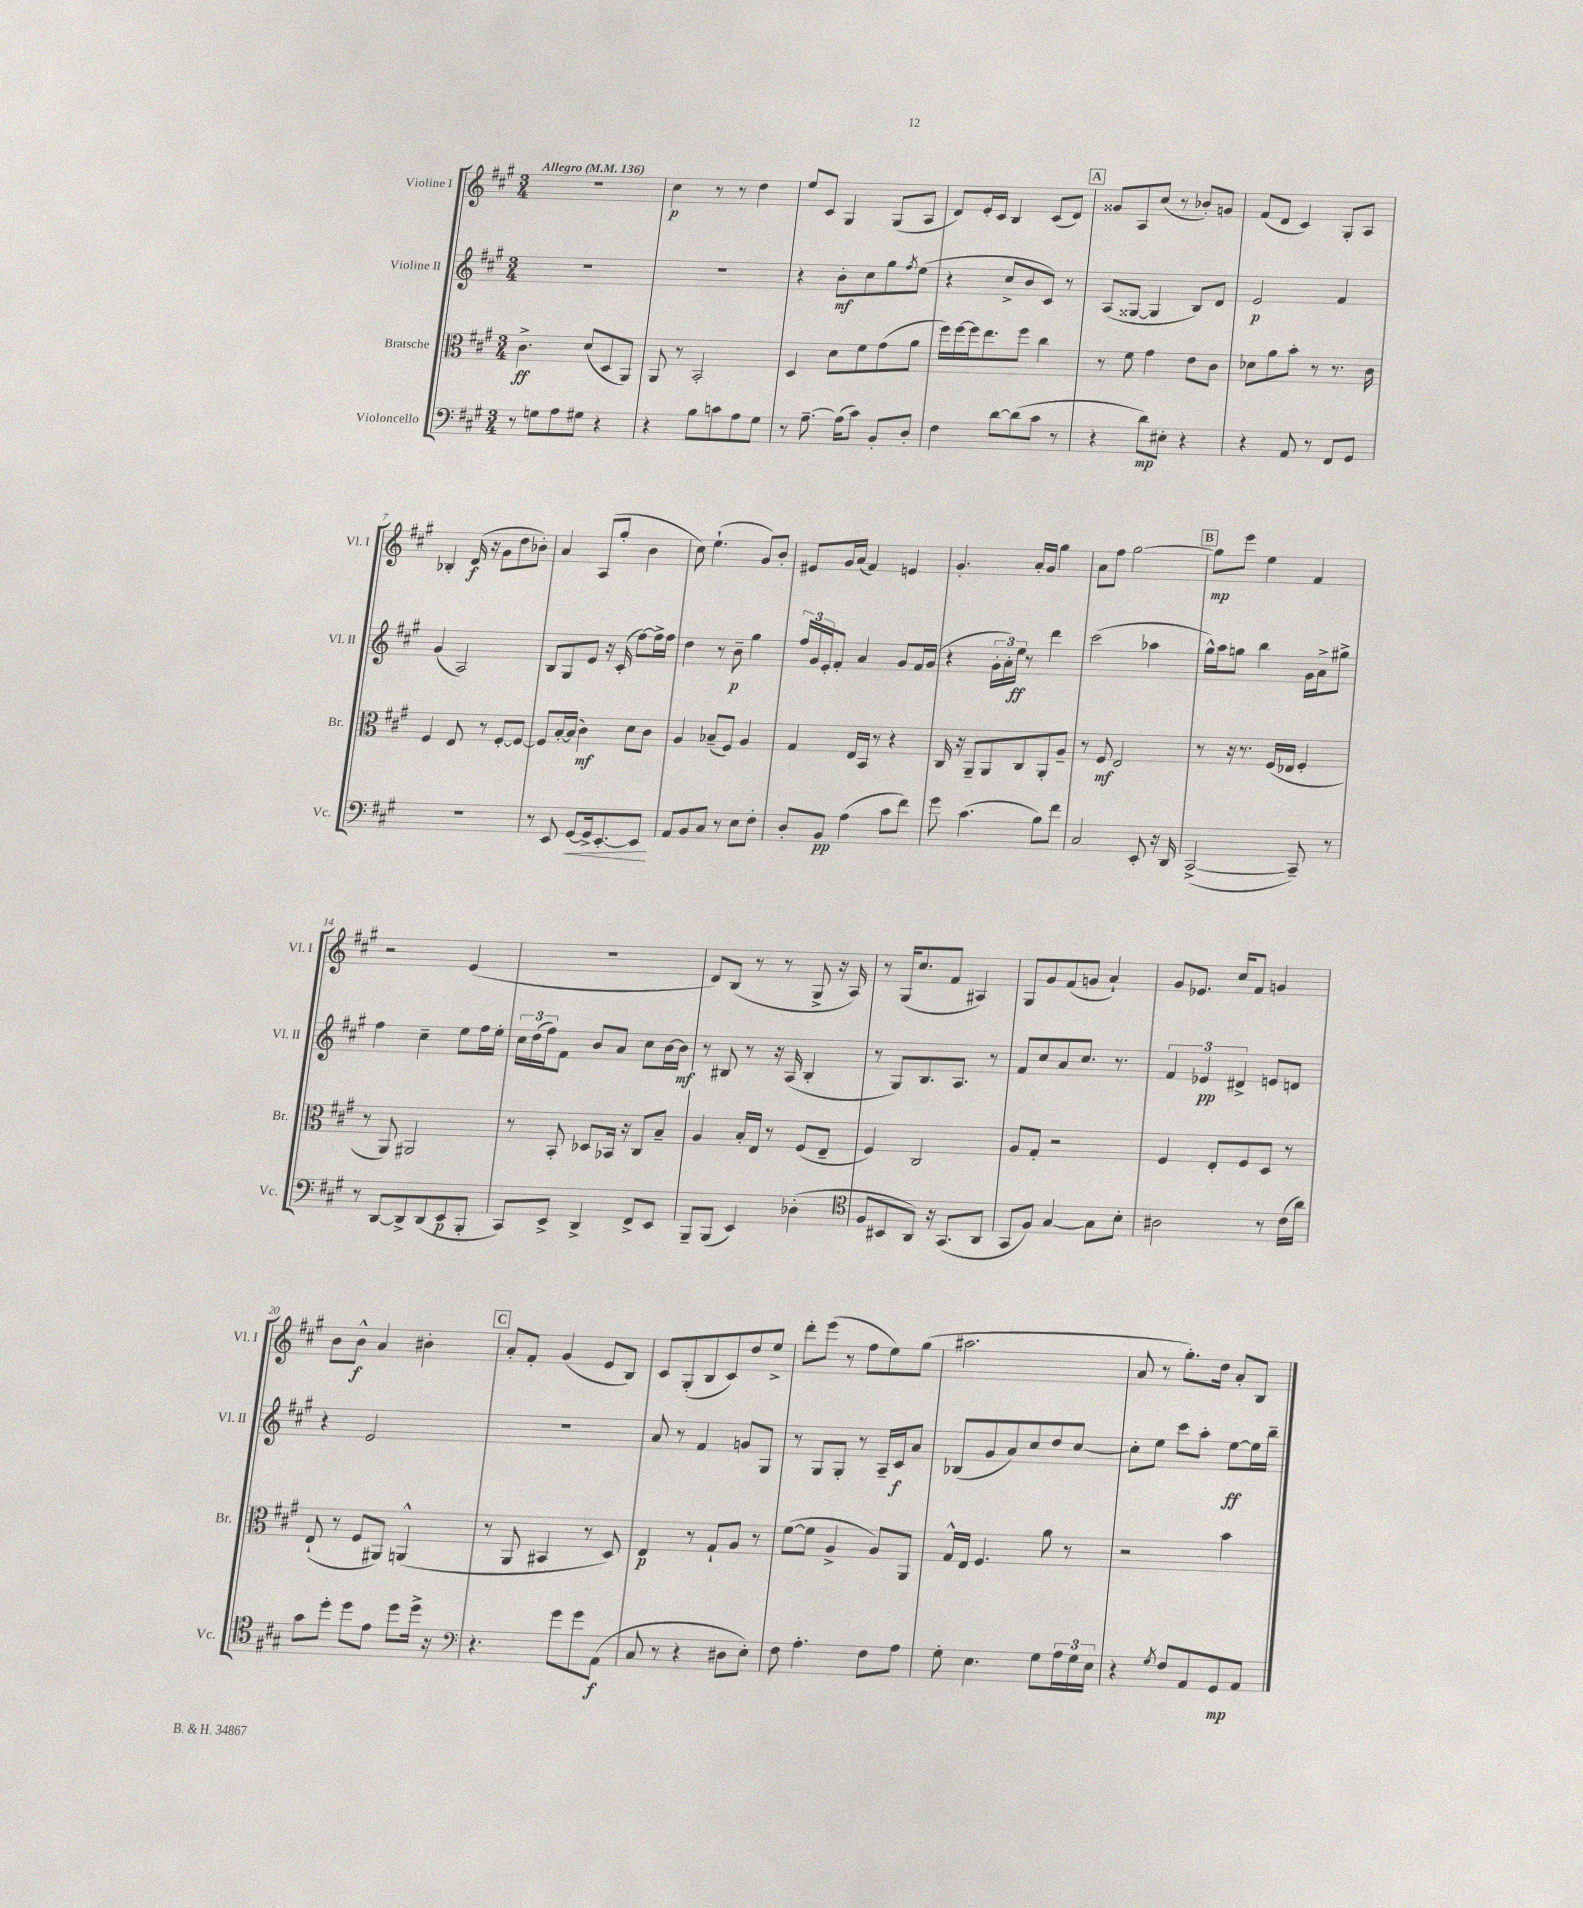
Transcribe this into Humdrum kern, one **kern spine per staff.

**kern	**dynam	**kern	**dynam	**kern	**dynam	**kern	**dynam
*part4	*part4	*part3	*part3	*part2	*part2	*part1	*part1
*staff4	*staff4	*staff3	*staff3	*staff2	*staff2	*staff1	*staff1
*I"Violoncello	*	*I"Bratsche	*	*I"Violine II	*	*I"Violine I	*
*I'Vc.	*	*I'Br.	*	*I'Vl. II	*	*I'Vl. I	*
*clefF4	*	*clefC3	*	*clefG2	*	*clefG2	*
*k[f#c#g#]	*	*k[f#c#g#]	*	*k[f#c#g#]	*	*k[f#c#g#]	*
*M3/4	*	*M3/4	*	*M3/4	*	*M3/4	*
*MM136	*	*MM136	*	*MM136	*	*MM136	*
=1	=1	=1	=1	=1	=1	=1	=1
!	!	!	!	!	!	!LO:TX:a:B:t=Allegro	!
8r	.	4.c#^\	ff	2.r	.	2.r	.
8Gn\L	.	.	.	.	.	.	.
8A\	.	.	.	.	.	.	.
8G#X\J	.	(8d/L	.	.	.	.	.
4r	.	8D/	.	.	.	.	.
.	.	8AA/J)	.	.	.	.	.
=2	=2	=2	=2	=2	=2	=2	=2
4r	.	8AA/	.	2.r	.	4cc#\	p
.	.	8r	.	.	.	.	.
8B\L	.	2BB'/	.	.	.	8r	.
8cn\	.	.	.	.	.	8r	.
8A\	.	.	.	.	.	4dd\	.
8G#\J	.	.	.	.	.	.	.
=3	=3	=3	=3	=3	=3	=3	=3
8r	.	4D/	.	4r	.	8ee/L	.
[8.A~\	.	.	.	.	.	8c#/J	.
.	.	8d\L	.	8b'\L	mf	4G#/	.
(16A\KL]	.	.	.	.	.	.	.
8c#\J)	.	8f#\	.	8cc#\	.	.	.
8BB'/L	.	(8g#\	.	8gg#\	.	(8G#/L	.
.	.	.	.	8qff#/	.	.	.
8D'/J	.	8a\J	.	(8ee\J	.	8A/J	.
=4	=4	=4	=4	=4	=4	=4	=4
4F#\	.	16ff#\LL)	.	4r	.	8d/L)	.
.	.	[16ff#\	.	.	.	.	.
.	.	16ff#\J]	.	.	.	16e'/L	.
.	.	8.ee\	.	.	.	16c#/JJ	.
[8d\L	.	.	.	8cc#^/L	.	4B/	.
(8d\]	.	8ff#\J	.	8b/	.	.	.
8c#\J	.	4cc#\	.	8c#/J)	.	(8c#/L	.
8r	.	.	.	8r	.	8d/J)	.
!!LO:REH:place=s1:t=A
=5	=5	=5	=5	=5	=5	=5	=5
4r	.	8r	.	(8A/L	.	8g##X/L	.
.	.	8f#\	.	[8G##X/J	.	8A/	.
8d\L)	mp	4g#\	.	4G##/]	.	(8cc#/J	.
8E#X'\J	.	.	.	.	.	8r	.
4r	.	8e\L	.	8B/L)	.	8b-X'/L)	.
.	.	8c#\J	.	8d/J	.	8gn/J	.
=6	=6	=6	=6	=6	=6	=6	=6
4r	.	8d-X\L	.	2e/	p	(8f#/L	.
.	.	8a\	.	.	.	8d/J	.
8AA/	.	8b'\J	.	.	.	4c#/)	.
8r	.	8r	.	.	.	.	.
8FF#/L	.	8.r	.	4f#/	.	8G#'/L	.
8GG#/J	.	.	.	.	.	8A/J	.
.	.	16c#\	.	.	.	.	.
!!LO:LB:g=z
=7	=7	=7	=7	=7	=7	=7	=7
2.r	.	4F#/	.	(4g#/	.	4B-X'/	.
.	.	8E/	.	2A/)	.	(16d/	f
.	.	.	.	.	.	16r	.
.	.	8r	.	.	.	8g#\L	.
.	.	[8F#'/L	.	.	.	8dd\	.
.	.	8F#/J_	.	.	.	8b-X'\J)	.
=8	=8	=8	=8	=8	=8	=8	=8
8r	.	8F#/L]	.	8B/L	.	4a/	.
8EE/	.	[16B'/L	.	8G#/	.	.	.
.	.	(16B/JJ]	.	.	.	.	.
!	!LO:HP:b	!	!	!	!	!	!
[8GG#/L	<	4c#\)	mf	8e/J	.	(8A/L	.
16GG#^/k]	.	.	.	16r	.	8gg#'/J	.
[8.EE'/	.	.	.	(16c#'/	.	.	.
.	.	8d\L	.	[8ff#\L)	.	4b\	.
8EE/J]	.	8c#\J	.	16ff#^\L]	.	.	.
.	.	.	.	16ff#\JJ	.	.	.
.	[	.	.	.	.	.	.
=9	=9	=9	=9	=9	=9	=9	=9
8AA/L	.	4A/	.	4dd\	.	8cc#\)	.
8BB/	.	.	.	.	.	(4.ee`\	.
8C#/J	.	(8B-X~/L	.	8r	.	.	.
8r	.	8F#/J)	.	8b~\	p	.	.
8E\L	.	4A/	.	4gg#\	.	8g#/L)	.
8F#'\J	.	.	.	.	.	8b'/J	.
=10	=10	=10	=10	=10	=10	=10	=10
8D'/L	.	4G#/	.	24ff#/LL	.	8e#X/L	.
.	.	.	.	24g#/	.	.	.
.	.	.	.	24e'/J	.	.	.
8BB/J	pp	.	.	8f#'/J	.	16g#/L	.
.	.	.	.	.	.	(16a/JJ	.
(4A\	.	16E/LL	.	4a/	.	4f#/)	.
.	.	16BB/JJ	.	.	.	.	.
.	.	8r	.	.	.	.	.
8c#\L	.	4r	.	8g#/L	.	4en/	.
8f#\J)	.	.	.	16f#/L	.	.	.
.	.	.	.	(16g#/JJ	.	.	.
=11	=11	=11	=11	=11	=11	=11	=11
8g#\	.	16C#/	.	4r	.	4.g#'/	.
.	.	16r	.	.	.	.	.
(4.c#\	.	8AA~/L	.	.	.	.	.
.	.	8AA/	.	24g#'\LL	.	.	.
.	.	.	.	24a'\)	.	.	.
.	.	.	.	24ee\JJ	ff	.	.
.	.	8C#/	.	8r	.	16a'/LL	.
.	.	.	.	.	.	16g#/JJ	.
8B\L)	.	8AA'/	.	4ddd\	.	4gg#\	.
8f#\J	.	8A~/J	.	.	.	.	.
=12	=12	=12	=12	=12	=12	=12	=12
2C#/	.	8r	.	(2ccc#\	.	8a\L	.
.	.	8F#/	mf	.	.	8ff#\J	.
.	.	2E/	.	.	.	[2gg#\	.
8EE'/	.	.	.	4aa-X\	.	.	.
16r	.	.	.	.	.	.	.
16DD/	.	.	.	.	.	.	.
!!LO:REH:place=s1:t=B
=13	=13	=13	=13	=13	=13	=13	=13
([2CC#^/	.	8r	.	16gg#^^\LL)	.	8gg#\L]	mp
.	.	.	.	16aa\J	.	.	.
.	.	16r	.	8ggn\J	.	8eee\J	.
.	.	8.r	.	.	.	.	.
.	.	.	.	4bb\	.	4ee\	.
.	.	(16F#/LL	.	.	.	.	.
.	.	16E-X/JJ	.	.	.	.	.
8CC#~/])	.	4F#'/	.	16g#\LL	.	4f#/	.
.	.	.	.	16a^\J	.	.	.
8r	.	.	.	8gg#X^\J	.	.	.
!!LO:LB:g=z
=14	=14	=14	=14	=14	=14	=14	=14
8r	.	8r	.	4ff#\	.	2r	.
[8DD/L	.	8AA/)	.	.	.	.	.
8DD^/]	.	2AA#X/	.	4cc#~\	.	.	.
(8DD/	.	.	.	.	.	.	.
8EE/	p	.	.	8ee\L	.	(4e/	.
8BBB'/J	.	.	.	16ff#\L	.	.	.
.	.	.	.	16ee'\JJ	.	.	.
=15	=15	=15	=15	=15	=15	=15	=15
8CC#/L)	.	8r	.	24cc#\LL	.	2.r	.
.	.	.	.	(24dd\	.	.	.
.	.	.	.	24ff#\J)	.	.	.
8EE^/J	.	8BB'/	.	8f#\J	.	.	.
4DD^/	.	8D-X/L	.	8b/L	.	.	.
.	.	16BB-X/Jk	.	8a/J	.	.	.
.	.	16r	.	.	.	.	.
8FF#^/L	.	8C#/L	.	8cc#\L	.	.	.
8EE/J	.	8B~/J	.	[16b\L	.	.	.
.	.	.	.	16b\JJ]	mf	.	.
=16	=16	=16	=16	=16	=16	=16	=16
8BBB~/L	.	4A/	.	8r	.	8d/L)	.
(8BBB/J	.	.	.	8B#X/	.	(8B/J	.
4EE/)	.	16B'/LL	.	8r	.	8r	.
.	.	16E/JJ	.	.	.	.	.
.	.	8r	.	16r	.	8r	.
.	.	.	.	(16A/	.	.	.
(4D-X'\	.	(8F#/L	.	4B#'/	.	8G#^/	.
.	.	8E~/J	.	.	.	16r	.
.	.	.	.	.	.	16A/)	.
=17	=17	=17	=17	=17	=17	=17	=17
*clefC4	*	*	*	*	*	*	*
8F#/L	.	4F#/)	.	8r	.	8r	.
8BB#X/	.	.	.	8G#/L)	.	(16G#/KL	.
.	.	.	.	.	.	8.cc#/	.
8AA/J)	.	2C#/	.	8.B/	.	.	.
16r	.	.	.	.	.	8f#/J	.
(8.GG#/L	.	.	.	8.A/J	.	.	.
.	.	.	.	.	.	4A#X/)	.
8AA/J	.	.	.	8r	.	.	.
=18	=18	=18	=18	=18	=18	=18	=18
8GG#/L	.	8A/L	.	8f#/L	.	8G#/L	.
8F#/J)	.	8G#'/J	.	8cc#/	.	8g#/	.
[4G#/	.	2r	.	8a/	.	(8f#/	.
.	.	.	.	8.cc#/J	.	8gn/J	.
8G#\L]	.	.	.	.	.	4a`/)	.
.	.	.	.	8.r	.	.	.
8B'\J	.	.	.	.	.	.	.
=19	=19	=19	=19	=19	=19	=19	=19
2A#X\	.	4F#/	.	6f#/	.	8g#/L	.
.	.	.	.	.	.	8.e-X/J	.
.	.	.	.	6e-X/	pp	.	.
.	.	8E'/L	.	.	.	.	.
.	.	.	.	.	.	16cc#/KL	.
.	.	.	.	6d#X^/	.	.	.
.	.	8F#/	.	.	.	8f#/J	.
8r	.	8D/J	.	8en/L	.	4gn/	.
(16c#\LL	.	8r	.	8dn/J	.	.	.
16a\JJ)	.	.	.	.	.	.	.
!!LO:LB:g=z
=20	=20	=20	=20	=20	=20	=20	=20
8g#\L	.	(8E`/	.	4r	.	8b\L	.
8dd'\J	.	8r	.	.	.	8b^^\J	f
8dd\L	.	8F#/L	.	2e/	.	4a/	.
8e\J	.	8AA#X/J)	.	.	.	.	.
8dd\L	.	(4AAn^^/	.	.	.	4b#X'\	.
16dd^\Jk	.	.	.	.	.	.	.
16r	.	.	.	.	.	.	.
!!LO:REH:place=s1:t=C
=21	=21	=21	=21	=21	=21	=21	=21
*clefF4	*	*	*	*	*	*	*
4.r	.	8r	.	2.r	.	8a'/L	.
.	.	8AA/	.	.	.	8f#'/J	.
.	.	4BB#X/	.	.	.	(4g#/	.
8g#\L	.	.	.	.	.	.	.
8g#\	.	8r	.	.	.	8e/L	.
(8AA\J	f	8D/)	.	.	.	8B/J)	.
=22	=22	=22	=22	=22	=22	=22	=22
8C#/	.	4E/	p	8a/	.	8c#/L	.
8r	.	.	.	8r	.	(8G#'/	.
4r	.	8r	.	4f#/	.	8B/	.
.	.	8G#`/L	.	.	.	8c#/)	.
8D#X\L	.	8A/J	.	8gn/L	.	8dd/	.
8E'\J)	.	8r	.	8G#/J	.	8ee^/J	.
=23	=23	=23	=23	=23	=23	=23	=23
8F#\	.	([8f#\L	.	8r	.	8ddd'\L	.
4.A'\	.	8f#\J]	.	8G#/L	.	(8eee\J	.
.	.	4A^/	.	8G#'/J	.	8r	.
.	.	.	.	8r	.	8ff#\L	.
8F#\L	.	8A/L)	.	16A~/LL	.	8ee\)	.
.	.	.	.	16c#/J	f	.	.
8A\J	.	8AA/J	.	8a/J	.	(8gg#\J	.
=24	=24	=24	=24	=24	=24	=24	=24
8G#'\	.	16G#^^/LL	.	(8B-X/L	.	2.aa#X\	.
.	.	16E/JJ	.	.	.	.	.
4.E\	.	4.F#/	.	8g#/	.	.	.
.	.	.	.	8a/)	.	.	.
.	.	.	.	8cc#/	.	.	.
8G#\L	.	8a\	.	8dd/	.	.	.
24A\L	.	8r	.	[8cc#/J	.	.	.
24G#\	.	.	.	.	.	.	.
24E\JJ	.	.	.	.	.	.	.
=25	=25	=25	=25	=25	=25	=25	=25
4r	.	2r	.	8cc#'\L]	.	8a/	.
.	.	.	.	8ee\J	.	8r	.
8qG#/	.	.	.	.	.	.	.
8F#/L	.	.	.	8ccc#\L	.	8.gg#'\L)	.
8AA/	.	.	.	8aa'\J	.	.	.
.	.	.	.	.	.	16dd\Jk	.
8GG#/	mp	4b\	.	[8ee\L	ff	8a'/L	.
8AA/J	.	.	.	16ee\L]	.	8B/J	.
.	.	.	.	16bb~\JJ	.	.	.
==	==	==	==	==	==	==	==
*-	*-	*-	*-	*-	*-	*-	*-
